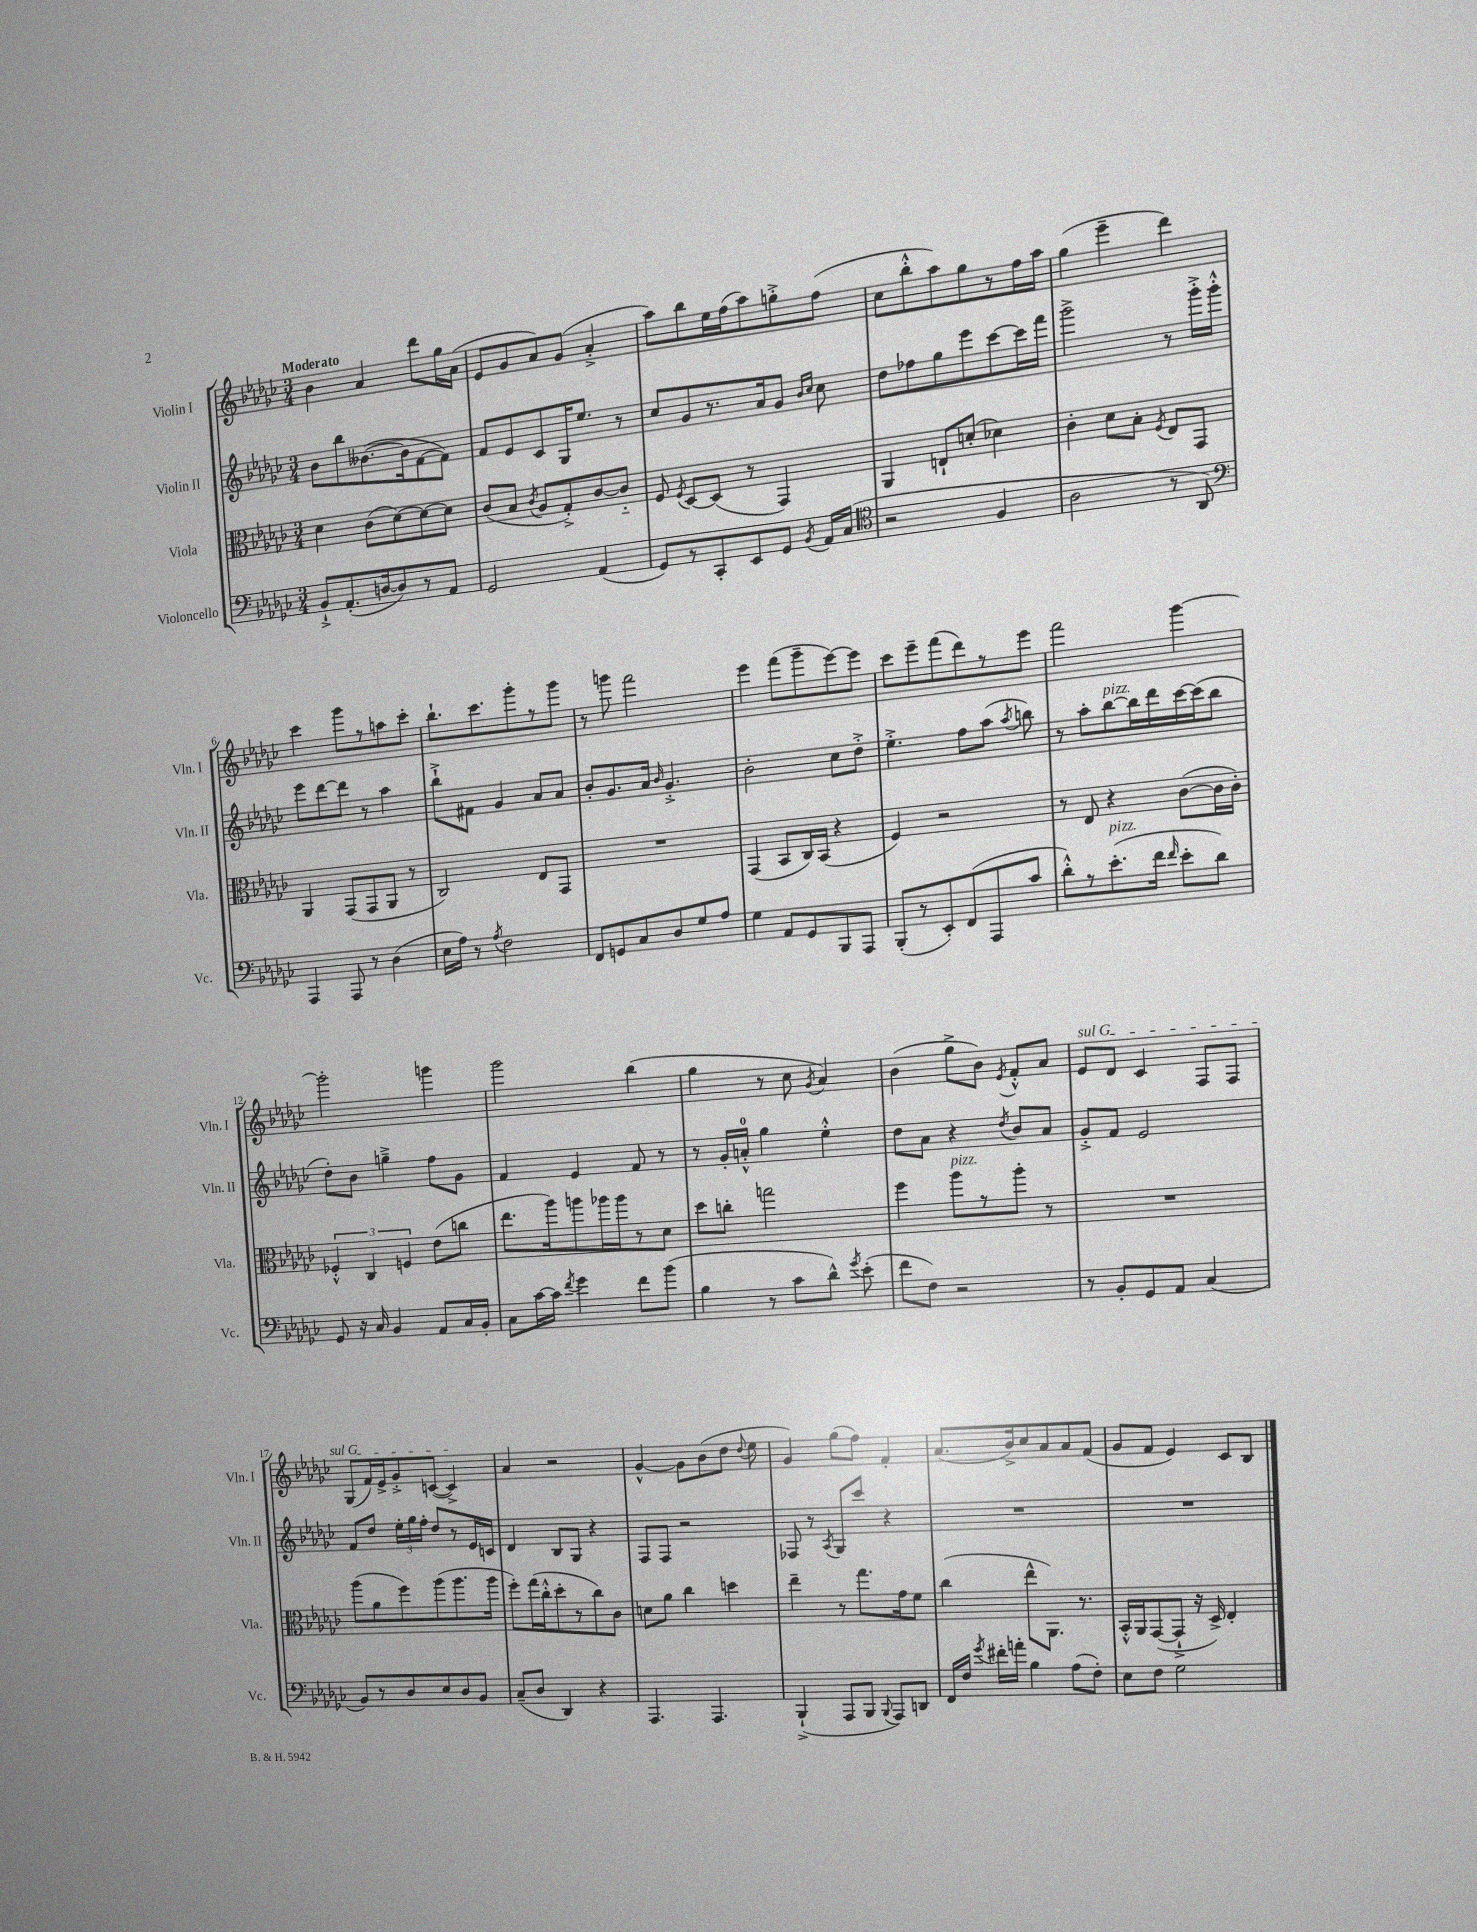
<<
\new StaffGroup <<
\new Staff = "s0" \with { instrumentName = "Violin I" shortInstrumentName = "Vln. I" } {
    \clef treble \key ges \major \numericTimeSignature \time 3/4 \tempo "Moderato"
    \autoBeamOff bes'4 aes'4 des'''8[ ges''16 aes'16]( |
    ees'8[ ges'8 aes'8) ges'8]( aes'4-.-> |
    aes''8[) bes''8 ees''16 f''16( aes''8) g''8-.-> f''8]( |
    ces''8[ bes''8-.-^ aes''8) ges''8 r8 f''16 aes''16] |
    ges''4( ees'''4-- des'''4) |
    ces'''4 ges'''8[ r8 a''8 ces'''8]-. |
    bes''8.[-! ces'''8. ges'''8-. r8 ges'''8] |
    r8 g'''8 f'''2 |
    ees'''4 f'''8[( ges'''8-- ees'''8~) ees'''8] |
    ces'''8[ ees'''8-- f'''8( des'''8) r8 ees'''8] |
    f'''2 ges'''4~ |
    ges'''2-. g'''4 |
    ges'''2 bes''4( |
    ges''4 r8 ces''8 \acciaccatura { ges'8 } aes'4) |
    bes'4( ges''8[-> bes'8]) \acciaccatura { ees'8 } f'8[-.-^ aes'8] |
    \once \override TextSpanner.bound-details.left.text = \markup { \italic "sul G" } ees'8[\startTextSpan des'8] ces'4 f8[ f8] |
    ges8[( f'16) ees'16-> ges'8-.-> c'8]~( c'4->\stopTextSpan) |
    aes'4 r2 |
    ges'4~-^ ges'8[ bes'8( des''8] \appoggiatura { des''8 } ees''8 |
    ges'4) ges''8[( f''8]) f'4-. |
    aes'8.[( bes'16->) ces''8 aes'8 aes'8 f'8]( |
    ges'8[ f'8] ees'4) ces'8[ bes8] \bar "|." |
}
\new Staff = "s1" \with { instrumentName = "Violin II" shortInstrumentName = "Vln. II" } {
    \clef treble \key ges \major \numericTimeSignature \time 3/4
    \autoBeamOff bes'8[ bes''8 beses'8.~( beses'16 f'8~ f'8]) |
    f'8[ ees'8 ces'8 ges16 ees''8.] r8 |
    ces''8[ ges'8 r8. aes'16 ges'8] \grace { bes'16[ ces''16] } ces''8 |
    des''8[ fes''8 ges''8 ees'''8 ces'''8~ ces'''16 f'''16] |
    ges'''2-> r8 ges'''16[-.-> ges'''16]-.-^ |
    ees'''8[ des'''8~ des'''8] r8 aes''4 |
    bes''8[-!-> fis'8] ges'4 aes'8[ aes'8] |
    bes'8[-. ges'8. aes'16] \grace { bes'16 } ges'4.-.-> |
    bes'2-. ces''8[ des''8]-.-> |
    ees''4.-.-> f''8[ aes''8]( \acciaccatura { aes''8 } b''8) |
    r8 aes''8[-. bes''8~^\markup { \italic "pizz." } bes''16 des'''16 ces'''16~ ces'''16( bes''8] |
    des''8[-.) bes'8] g''4---> f''8[ ges'8] |
    f'4 ees'4 f'8 r8 |
    r8 ges'16[-. a'16]-0-.-^ ges''4 ees''4-.-^ |
    des''8[ aes'8] r4 \acciaccatura { des''8 } bes'8[ aes'8] |
    ges'8[-.-> f'8] ees'2 |
    f'8[ des''8] \tuplet 3/2 { ees''16[-. ges''16 f''16]-. } des''8[ r8 ees'16 c'16] |
    des'4 bes8[ ges8] r4 |
    f8[ f8] r2 |
    fes8 r8 \acciaccatura { aes8 } ges8[ ces'''8] r4 |
    R2. |
    R2. \bar "|." |
}
\new Staff = "s2" \with { instrumentName = "Viola" shortInstrumentName = "Vla." } {
    \clef alto \key ges \major \numericTimeSignature \time 3/4
    \autoBeamOff des'4 ces'8[( des'8~) des'8~ des'8] |
    ces'8[( bes8] \acciaccatura { ces'8 } aes8[ ges8-.->) ces'8~ ces'8]-_ |
    f8 \acciaccatura { f8 } des8[~ des8]( r8 ges,4) |
    aes,4 e8[-! d'8]-.( des'4) |
    ces'4-. des'8[ bes8]-. \acciaccatura { f8 } ees8[ ges,8] |
    aes,4 ges,8[( ges,8 aes,8] r8 |
    ces2) ees8[ ges,8] |
    R2. |
    ges,4( bes,8[ ces16) bes,16]( r4 |
    f4) r2 |
    r8 ees8 r4 ces'8[~( ces'16 ces'16]-.) |
    \tuplet 3/2 { fes4-.-^ ces4 f4 } ees'8[( c''8] |
    ees''8.[ aes''16) a''8 aes''16 aes''16 r8 des'8] |
    des''8[ c''8]-. g''2 |
    f''4 aes''8[^\markup { \italic "pizz." } r8 aes''8]-. r8 |
    R2. |
    aes''8[( aes'8 f''8) aes''8( aes''8. aes''16] |
    f''8[-.) ges''16( ces''16-.-^ des''8-. r8 ces''8) ces'8] |
    d'8[ aes'8] ces''4 d''4 |
    ees''4-- r8 ges''8.[ ges'16 f'8] |
    ces''4( ees''8[-^ aes,8.]) r8. |
    bes,16[-.-^ aes,16 ges,8~( ges,8]-!-> r16 des16->) ees4-. \bar "|." |
}
\new Staff = "s3" \with { instrumentName = "Violoncello" shortInstrumentName = "Vc." } {
    \clef bass \key ges \major \numericTimeSignature \time 3/4
    \autoBeamOff bes,8[-!-> aes,8.-.( d16~ d8) r8 aes,8] |
    ges,2 aes,4( |
    ges,8[) r8 ces,8-. ees,8 ges,8] \acciaccatura { bes,8 } aes,16[ ces16]( |
    \clef tenor r2 f4 |
    aes2 r8 aes,8) |
    \clef bass aes,,4 aes,,8 r8 des4( |
    ees16[ aes16]) r8 \acciaccatura { aes8 } f2 |
    f,8[ g,8 ces8 des8 ges8 aes8] |
    ges4 aes,8[ ges,8 bes,,8 aes,,8] |
    bes,,8[-.( r8 ees,8-.) f,8( aes,,8 ces'8] |
    des'8[-.-^) r8 ees'8.-.^\markup { \italic "pizz." }( f'16] \grace { f'16 } ees'8[-. des'8]) |
    ges,8 r16 ces16 bes,4 aes,8[ ces16 bes,16]-. |
    ces8[ ces'16~ ces'16] \acciaccatura { f'8 } ges'4 f'8[ bes'8]( |
    bes4 r8 ces'8[ des'8]-^) \acciaccatura { ges'8 } ees'8-.( |
    f'8[ f8]) r2 |
    r8 bes,8[-. ges,8 aes,8] ces4( |
    bes,8[) r8 des8 ees8 des8 bes,8] |
    ces8[--( des8] des,4) r4 |
    aes,,4. aes,,4. |
    bes,,4-!->( aes,,8[ bes,,8] \appoggiatura { bes,,8 } aes,,8[) d,8] |
    f,16[ f16] \acciaccatura { ges'8 } fis'16[-. a'16]-. bes4 aes8[( f8]-.) |
    ees8[ f8] ges2 \bar "|." |
}
>>
>>
